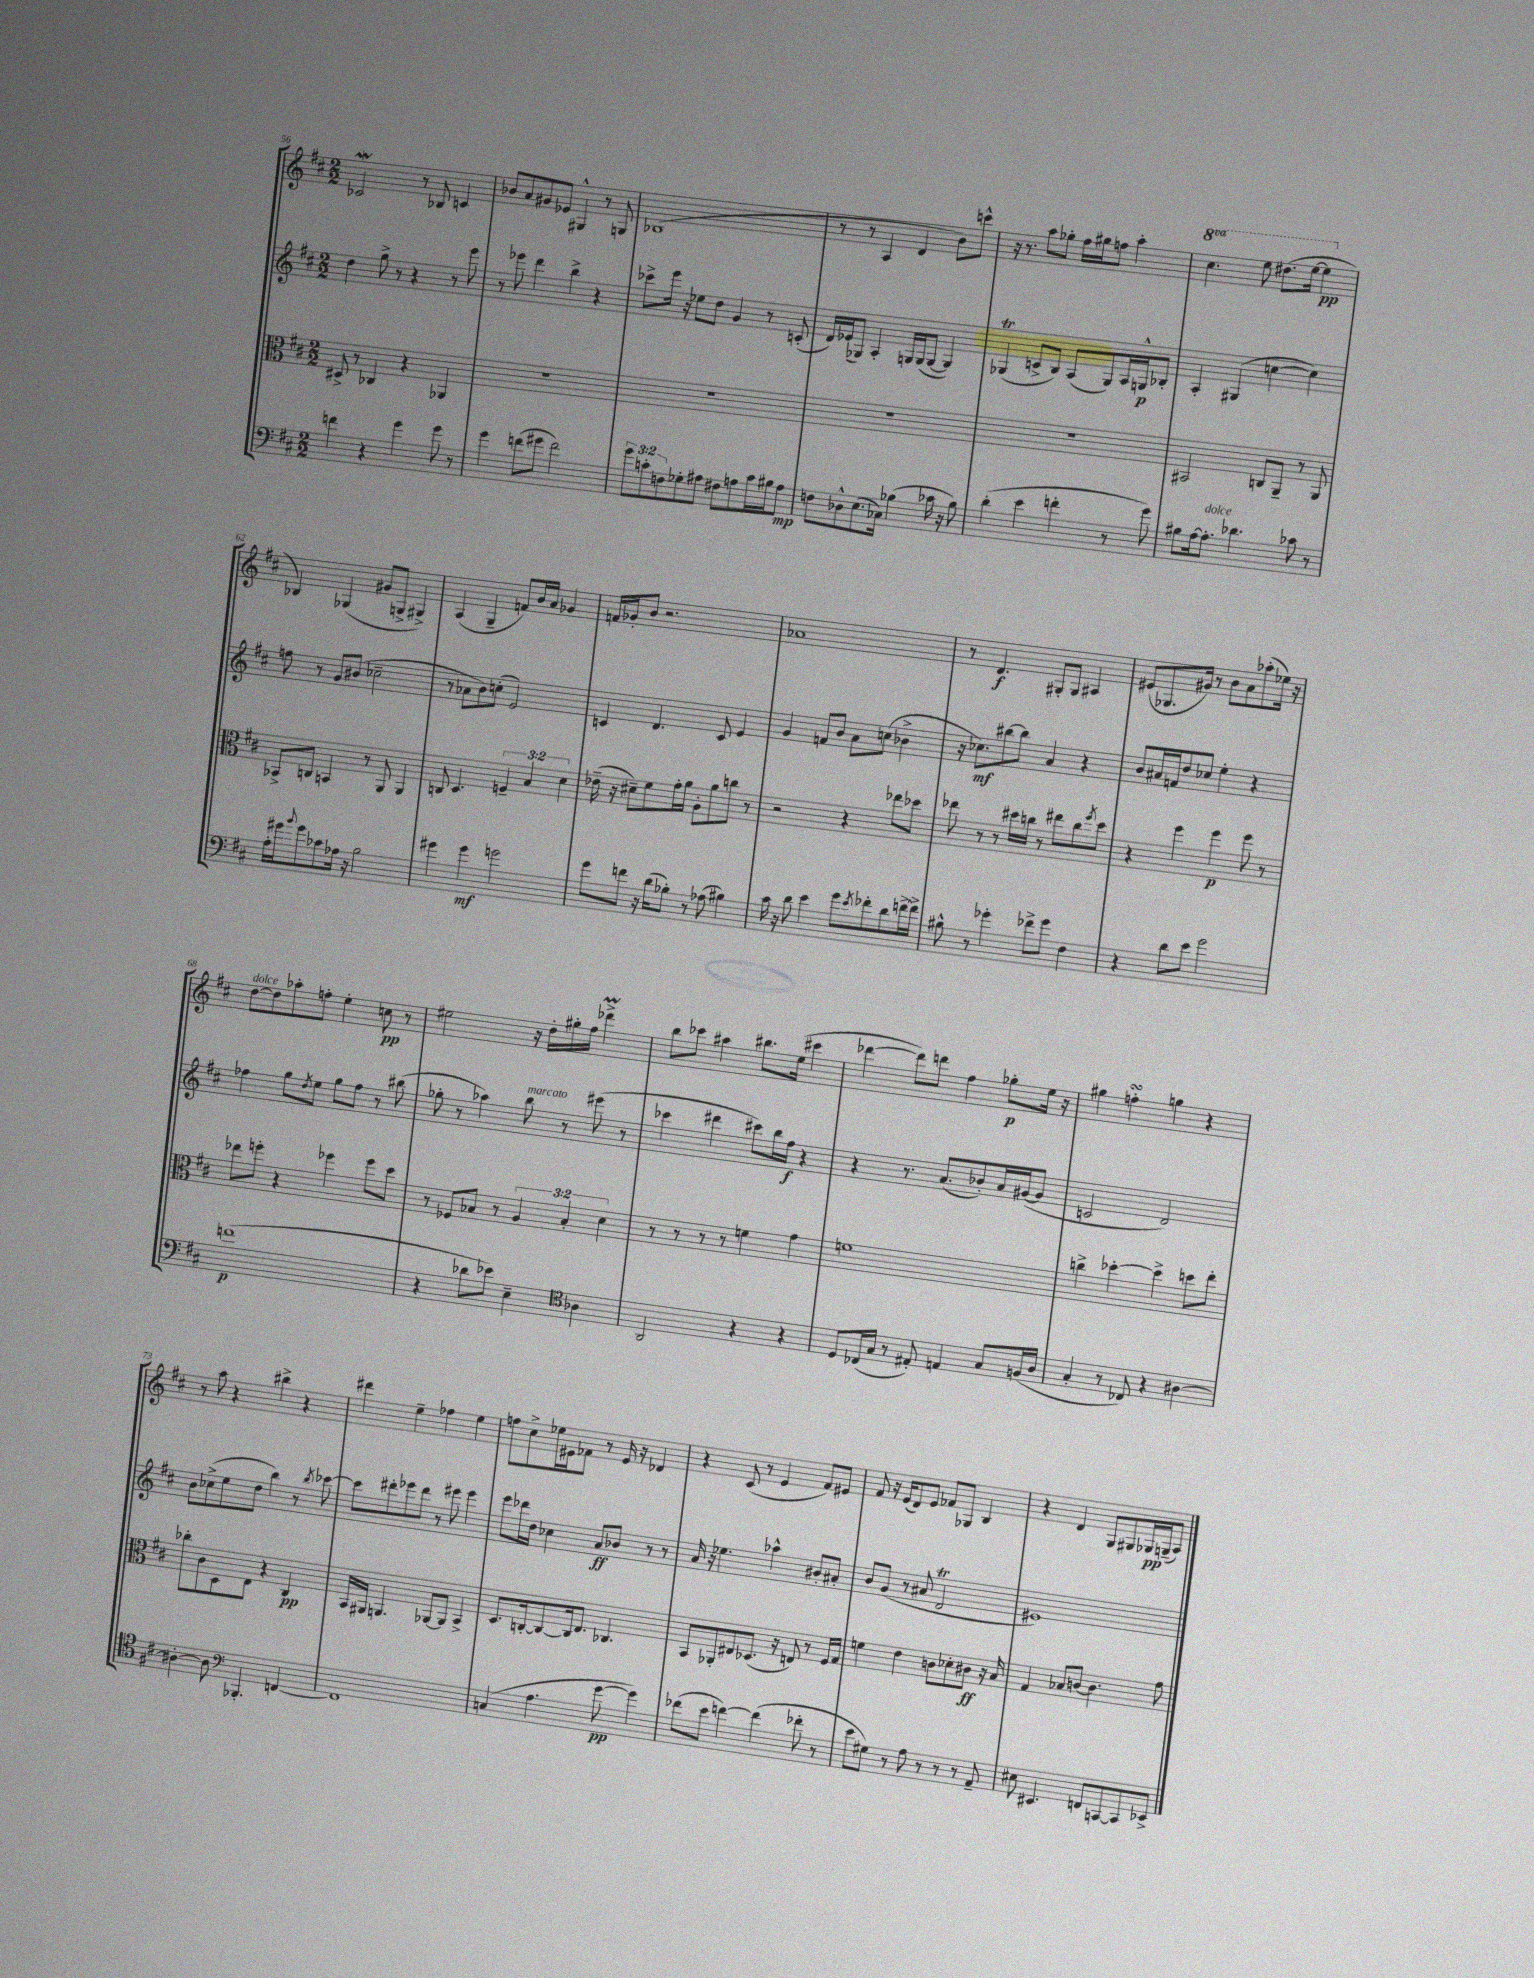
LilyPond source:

<<
\new StaffGroup <<
\new Staff = "s0" {
    \clef treble \key d \major \numericTimeSignature \time 2/2 \set Staff.ottavationMarkups = #ottavation-simple-ordinals
    ces'2\mordent r8 bes8 c'4 |
    bes'8 a'8 gis'8 ees'8 gis4-^ r8 g8 |
    bes1( |
    r8 r8 a4 d'4 b'8) c'''8-^ |
    r16 r8. a''8 ges''8-. fis''16 gis''16 f''8 a''4-. |
    \ottava #1 cis'''4. e'''8 dis'''8.( e'''16~ e'''4\pp \ottava #0 |
    bes4) ges4( gis'8 g8-> gis4->) |
    a4( g4-- f'8) b'16 a'16 ges'4 |
    f'16 ges'16-. b'8 r2. |
    aes'1 |
    r8 d'4.\f gis8-. gis8 ais4 |
    eis'8( ges8. gis'16) r8 b'8 a'8 aes''8-.( ees''16) r16 |
    d''8~^\markup { \italic "dolce" } d''8 aes''8-. f''8-. e''4-. c''8\pp r8 |
    eis''2 r16 d''16-. gis''16-. fis''16 des'''4->\prall |
    b''8 ces'''8 ais''4 bis''8. e''16( cis'''4 |
    des'''4~ des'''8) d'''8 fis''4 ges''8-.\p e''16 r16 |
    gis''4 f''4-.\turn g''4 r4 |
    r8 a''8 r4 bis''4-> r4 |
    dis'''4 e''4-- fes''4 e''4 |
    f''8 cis''8-> ees''16 eis'16 fes'8 r8 eis'16 r16 des'4 |
    r4 cis'8( r8 e'4 fis'8) eis'8 |
    fis'8 r16 e'16( d'8) e'8 fes'8 ges8 b4 |
    r4 d'4 g8 gis8 ges16\pp g16--( a8) \bar "|." |
}
\new Staff = "s1" {
    \clef treble \key d \major \numericTimeSignature \time 2/2
    d''4 g''8-> r8 r4 r8 e'''8 |
    r8 ees'''8 d'''4 b''4-> r4 |
    ces'''8-> e'''16 r16 ees''8 d''8 g'4 r8 c'8-.( |
    d'16) ees'16( ges8) a4-. g16 g16( g8~ g4) |
    ges4\trill( c'8-> b8) a8( ges8) a16 g16-^\p bes8-. |
    a4-. gis4( c''4~ c''4) |
    f''8 r8 g'8 bis'8( ces''2-- |
    r8 aes'8 b'8) c''8-.( e'2) |
    c'4 d'4. c'8 e'4 |
    g'4 f'8 b'8 a'8 c''8( bes'4-> |
    r16 ces''8.\mf) bis''8~ bis''8 a'4 r4 |
    b'8 ais'16 f'16 d''8 ces''8 e''4-. r4 |
    fes''4 g''8 \acciaccatura { d''8 } e''8 g''8 fes''8 r8 bis''8( |
    ges''8-. r8 aes''4) b''8^\markup { \italic "marcato" } r8 eis'''8( r8 |
    ces'''4 dis'''4 cis'''8) b''16 fis''16\f r4 |
    r4 r8. a'8.( bes'8-.) a'16 gis'16~( gis'8 |
    c'2 d'2) |
    b'8 ces''8->( e''8 d''8 b''4) r8 \acciaccatura { b''8 } ces'''8~ |
    ces'''8 dis'''8-. ees'''8 dis'''8 r8 eis'''8 eis'''4 |
    e'''8 des'''16 d''16 ces''4 a'8\ff bes'8 r8 r8 |
    a'16 r16 ees''4. aes''4-^ bis'8-. ais'8-. |
    b'8 g'8( r8 ais'8 d'2\trill |
    eis'1) \bar "|." |
}
\new Staff = "s2" {
    \clef alto \key d \major \numericTimeSignature \time 2/2 \override Staff.TupletNumber.text = #tuplet-number::calc-fraction-text
    dis8-> r8 ces4 r4 aes,4 |
    R1 |
    R1 |
    R1 |
    R1 |
    bis,2 c8 a,8-- r8 a,8 |
    bes,8-> c8 b,4 r8 a,8 a,4 |
    c8 d4. \tuplet 3/2 { f4-- b4 d'4 } |
    ees'16--( r16 dis'8--) fis'8 g'16-. a'16 a8-. a'8 c''8 r8 |
    r2 r4 ees''8 des''8 |
    ees''8 r8 r8 dis''16 c''16 r8 eis''8 c''8 \acciaccatura { fis''8 } dis''8 |
    r4 fis''4 fis''4\p fis''8 r8 |
    ees''8 f''8-. r4 fes''4 fes''8 d''8 |
    r8 fes8 bes8 r8 \tuplet 3/2 { a4 bes4-. d'4 } |
    r8 r8 r8 r8 f'4 g'4 |
    f'1 |
    c''4-> des''4~-. des''4-> d''8 e''8-. |
    ces''8-. cis'8 d8 e8 r4 cis4\pp |
    b,16 ais,16 a,4. aes,8~ aes,8 b,4-> |
    d8. c16~-. c8~ c16 e8. ces4. |
    b,8 aes,8-. eis8 des8.( r16 e8) r8 fis16 g16 |
    f'4 e'4 c'8 des'8-. cis'8\ff r16 b16 |
    g4 bes8 c'8~ c'4. g'8 \bar "|." |
}
\new Staff = "s3" {
    \clef bass \key d \major \numericTimeSignature \time 2/2 \override Staff.TupletNumber.text = #tuplet-number::calc-fraction-text
    f'4 r4 g'4 g'8 r8 |
    g'4 f'8( gis'8 f'2) |
    \tuplet 3/2 { g'8 c'8-. f8 } ges8-. ais8 fis8 a8 c'16 bis16 a8\mp |
    f8 des8-^ e8.( ces16) bes4( ces'16 r16 bes8) |
    d'4-.( e'4 f'4-. r8 g'8) |
    bis8 a16~ a8.-.^\markup { \italic "dolce" } des'4. ces'8 r8 |
    a16-. gis'16 \appoggiatura { b'8 } gis'8 ces'8 aes16 r16 b2 |
    gis'4 gis'4\mf g'2 |
    g'8 f'8 r16 d'16( bes8-.) r8 aes8( bis4) |
    cis'16 r16 d'8 e'4 g'8 \acciaccatura { e'8 } fes'8-. d'8 f'16~-> f'16-> |
    bis8-^ r8 ges'4-. fes'8-> ges'8 fis4 |
    r4 d'8 e'8 g'2 |
    f'1\p( |
    r4 des'8 ees'8) e4-- \clef tenor aes4 |
    a,2 r4 r4 |
    d8 ces16( g16 r8 eis8-.) e4 g8 f16( a16 |
    g4-. r8 ces8) r4 ais4~ |
    ais4~-. ais8 \clef bass bes,,4.-. f,4~ |
    f,1 |
    c4( a4. g'8~\pp g'4) |
    fes'8( e'8 f'4~) f'4( fes'8-. r8 |
    e'8 gis8) r8 a8 r8 r8 r8 a,8-- |
    eis8 eis,4. f,8 c,8~ c,8 ees,8-> \bar "|." |
}
>>
>>
\layout { \context { \Score currentBarNumber = #56 } }
